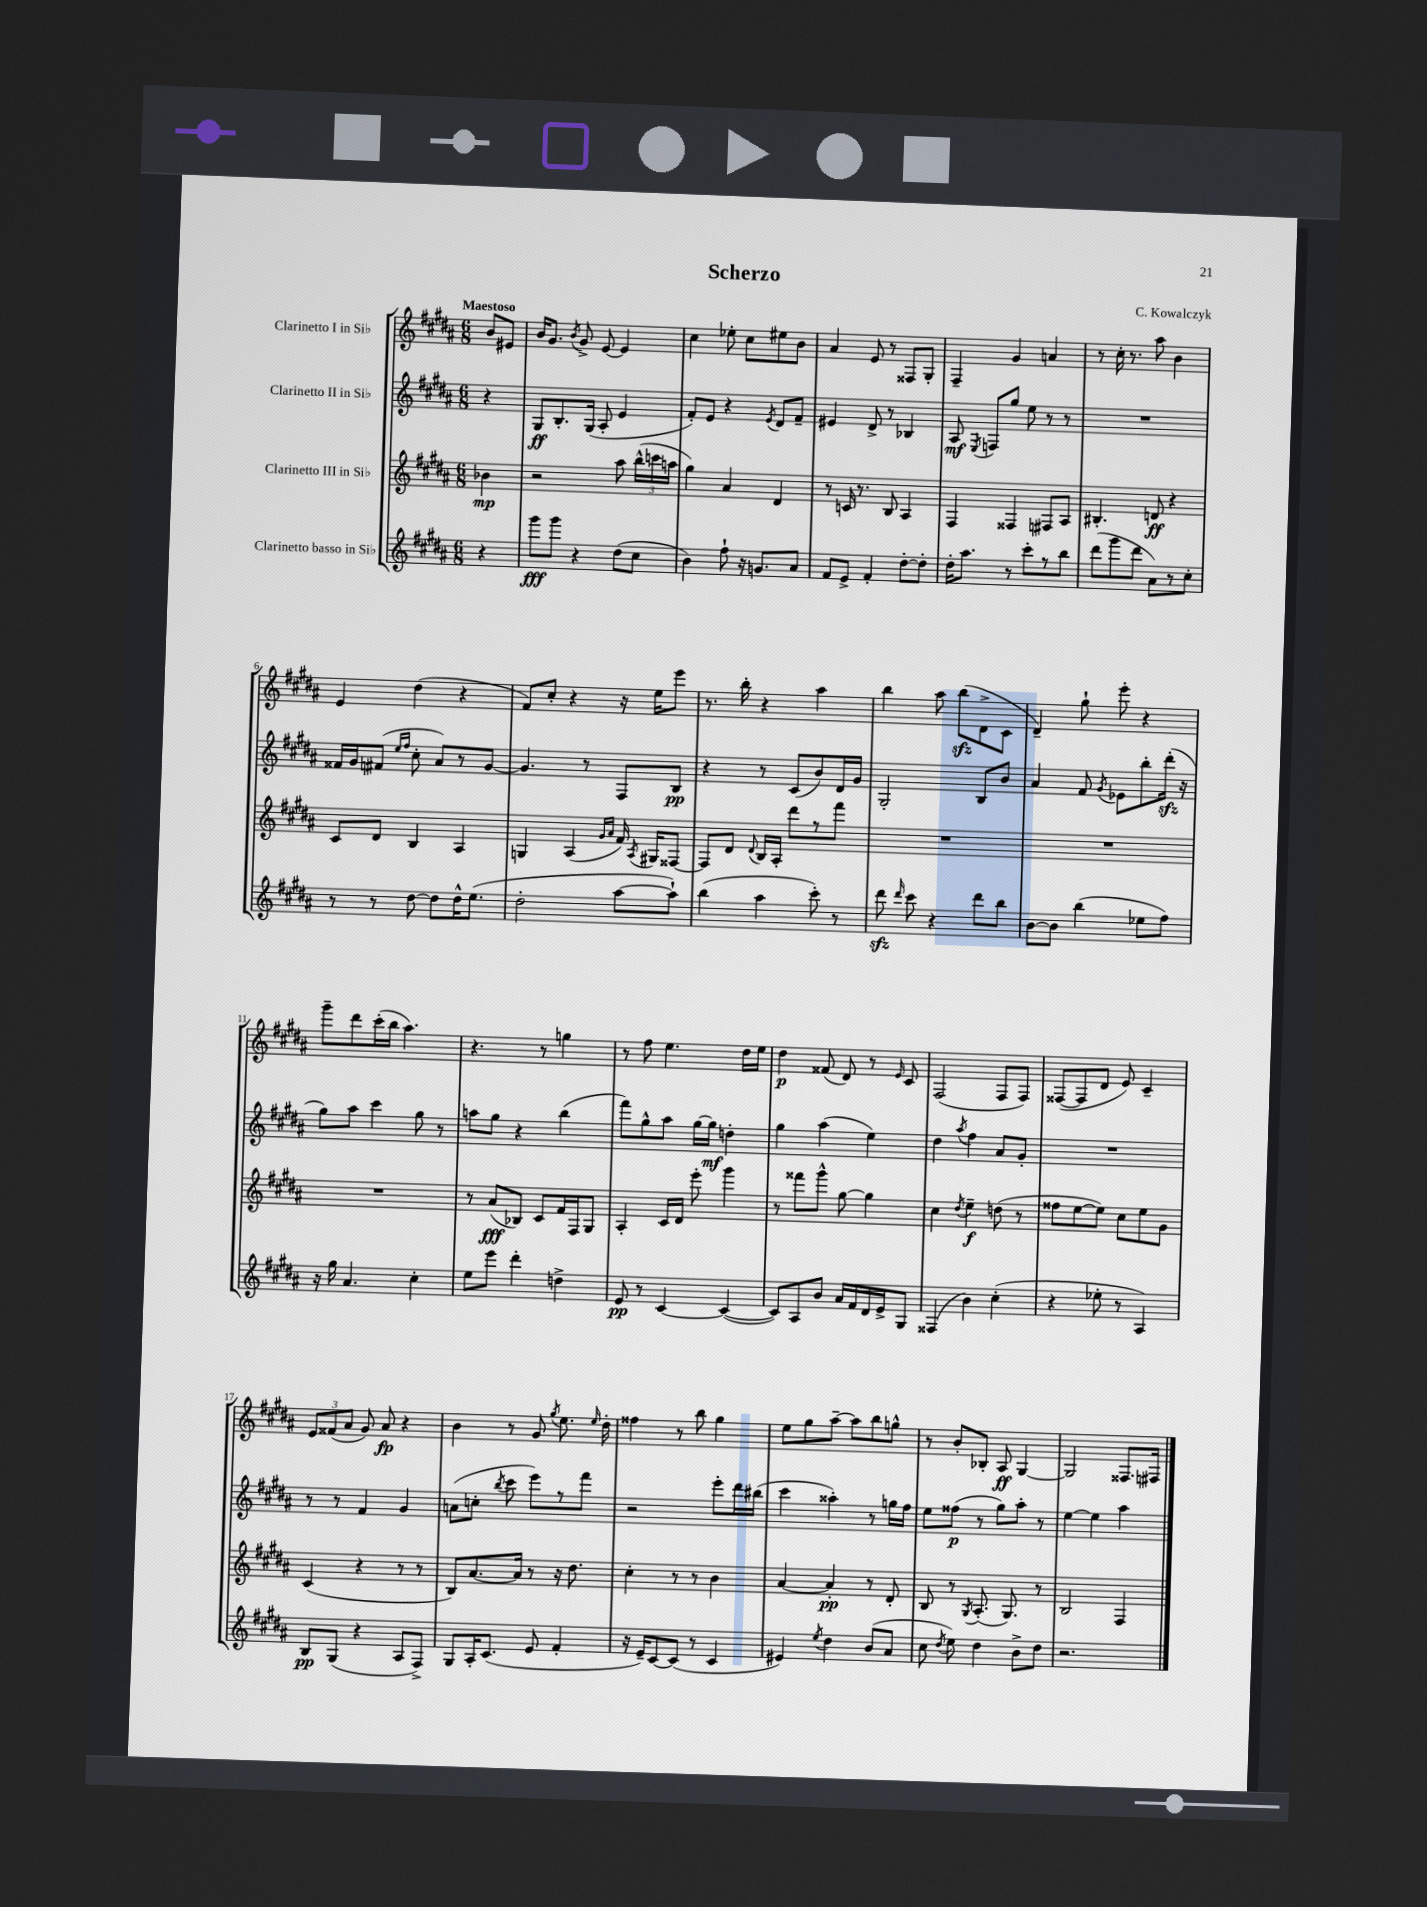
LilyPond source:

\header { title = "Scherzo" composer = "C. Kowalczyk" }
<<
\new StaffGroup <<
\new Staff = "s0" \with { instrumentName = "Clarinetto I in Sib" } {
    \clef treble \key b \major \numericTimeSignature \time 6/8 \partial 4 \tempo "Maestoso"
    \autoBeamOff b'8[ eis'8] |
    b'16[ gis'8.] \acciaccatura { b'8 } gis'8-> e'8~ e'4 |
    cis''4 ees''8-. cis''8[ eis''8 b'8] |
    ais'4 e'8 r8 fisis8[ gis8]-. |
    fis4-- gis'4 a'4 |
    r8 cis''16-. r8. ais''8 b'4 |
    e'4 dis''4( r4 |
    fis'8[) cis''8]-. r4 r16 e''16[ e'''8] |
    r8. b''16-. r4 ais''4 |
    b''4 ais''8 b''8[\sfz( dis'8-> cis'8] |
    dis'4--) gis''8-! e'''8-. r4 |
    gis'''8[-- dis'''8 cis'''16-.( b''16] ais''4.) |
    r4. r8 g''4 |
    r8 fis''8 e''4. dis''16[ e''16] |
    dis''4\p fisis'8( dis'8) r8 \grace { e'16 } cis'8 |
    fis2( fis8[ fis8]) |
    fisis8[~( fisis8 dis'8] e'8) cis'4-- |
    \tuplet 3/2 { e'8[ fisis'8( ais'8] } gis'8) ais'8\fp r4 |
    b'4 r8 gis'8 \acciaccatura { gis''8 } e''8. \grace { e''16 } dis''16-. |
    fisis''4 r8 b''8 gis''4 |
    e''8[ gis''8 ais''8]~-- ais''8[ b''8 g''8]-^ |
    r8 b'8[-. bes8]-. ais8\ff gis4~ |
    gis2 fisis8.[ fis16] \bar "|." |
}
\new Staff = "s1" \with { instrumentName = "Clarinetto II in Sib" } {
    \clef treble \key b \major \numericTimeSignature \time 6/8 \partial 4
    \autoBeamOff r4 |
    gis8[\ff b8.-. gis16]( ais8-. e'4 |
    fis'8[-.) e'8] r4 \acciaccatura { e'8 } dis'8[ fis'8]-- |
    eis'4 dis'8-> r8 bes4 |
    ais8\mf \acciaccatura { e8 } f8[ gis''8] e''8 r8 r8 |
    R2. |
    fisis'16[ gis'16 fis'8]( \grace { e''16[ fis''16] } cis''8-. ais'8[) r8 gis'8]~ |
    gis'4. r8 fis8[ b8]\pp |
    r4 r8 cis'8[( b'8) dis'16 gis'16] |
    gis2-. b8[ b'8] |
    ais'4 fis'8 \acciaccatura { gis'8 } ees'8[ b''8-. dis'''16]-.\sfz( r16 |
    gis''8[) ais''8] cis'''4 gis''8 r8 |
    a''8[ gis''8] r4 b''4( |
    fis'''8[) gis''8-^ ais''8] gis''16[~ gis''16]\mf d''4-. |
    gis''4 ais''4( e''4) |
    dis''4 \acciaccatura { ais''8 } fis''4 ais'8[ gis'8]-. |
    R2. |
    r8 r8 fis'4 gis'4 |
    a'8[( c''8]-. \acciaccatura { b''8 } cis'''8 e'''8[) r8 fis'''8] |
    r2 e'''8[-. dis'''16 bis''16]( |
    cis'''4 aisis''4-.) r8 g''16[ fis''16] |
    e''8[ fisis''8]\p( r8 gis''8[) ais''8]-. r8 |
    e''4~ e''4 ais''4 \bar "|." |
}
\new Staff = "s2" \with { instrumentName = "Clarinetto III in Sib" } {
    \clef treble \key b \major \numericTimeSignature \time 6/8 \partial 4
    \autoBeamOff bes'4\mp |
    r2 ais''8 \tuplet 3/2 { b''16[-^( c'''16 a''16] } |
    gis''4) ais'4 dis'4 |
    r8 c'16 r8. b8 ais4 |
    fis4 fisis4 fis8[ ais8] |
    bis4.-. d'8\ff r4 |
    cis'8[ dis'8] b4 ais4 |
    g4 ais4( \grace { gis'16[ ais'16] } fis'16) \acciaccatura { ais8 } gis16[ fisis8]~ |
    fisis8[ dis'8] \appoggiatura { dis'8 } b16[ ais16]-. dis'''8[ r8 fis'''8] |
    R2. |
    R2. |
    R2. |
    r8 ais'8[\fff( bes8]) cis'8[ fis'16 fis16 gis8] |
    ais4-. cis'16[ dis'16] e'''8-. gis'''4 |
    r8 fisis'''8[ gis'''8]-^ gis''8~ gis''4 |
    cis''4 \acciaccatura { dis''8 } e''4--\f d''8( r8 |
    fisis''8[ e''8~ e''8]) cis''8[ e''8 gis'8] |
    cis'4( r4 r8 r8 |
    b8[) ais'8.~ ais'16] r8 r16 dis''8. |
    cis''4-. r8 r8 b'4 |
    ais'4~ ais'4-.\pp r8 dis'8-. |
    b8 r8 \acciaccatura { gis8 } ais8.-.( gis8.) r8 |
    b2 fis4 \bar "|." |
}
\new Staff = "s3" \with { instrumentName = "Clarinetto basso in Sib" } {
    \clef treble \key b \major \numericTimeSignature \time 6/8 \partial 4
    \autoBeamOff r4 |
    gis'''8[\fff gis'''8] r4 dis''8[( cis''8] |
    b'4) fis''8-! r16 g'8.[ ais'8] |
    fis'8[ e'8]-> fis'4-. dis''8[~-. dis''8]-. |
    dis''16[-. ais''8.] r8 cis'''8[-. r8 b''8] |
    dis'''8[( gis'''8 dis'''8] ais'8[) r8 cis''8]-. |
    r8 r8 dis''8~ dis''8[ dis''16-^ e''8.]( |
    dis''2-. ais''8[~ ais''8]-!) |
    b''4( ais''4 cis'''8-.) r8 |
    dis'''8\sfz \grace { dis'''16 } cis'''8 r4 dis'''8[ b''8] |
    b'8[~ b'8] b''4( ees''8[ fis''8]) |
    r16 gis''16 ais'4. cis''4-. |
    e''8[ e'''8] dis'''4-. d''4-> |
    e'8\pp r8 cis'4~ cis'4~( |
    cis'8[) ais8 b'8] ais'16[ fis'16 dis'16 e'16-> gis8] |
    fisis4( b'4) cis''4-.( |
    r4 ees''8-. r8 ais4) |
    b8[\pp gis8]( r4 ais8[ fis8]->) |
    gis8[ ais16-. cis'8.]( e'8 fis'4-. |
    r16 e'16[--) cis'8~ cis'8]( r8 cis'4 |
    eis'4) \acciaccatura { e''8 } dis''4 b'8[( ais'8] |
    cis''8 \acciaccatura { dis''8 } e''8) dis''4 b'8[-> dis''8] |
    r2. \bar "|." |
}
>>
>>
